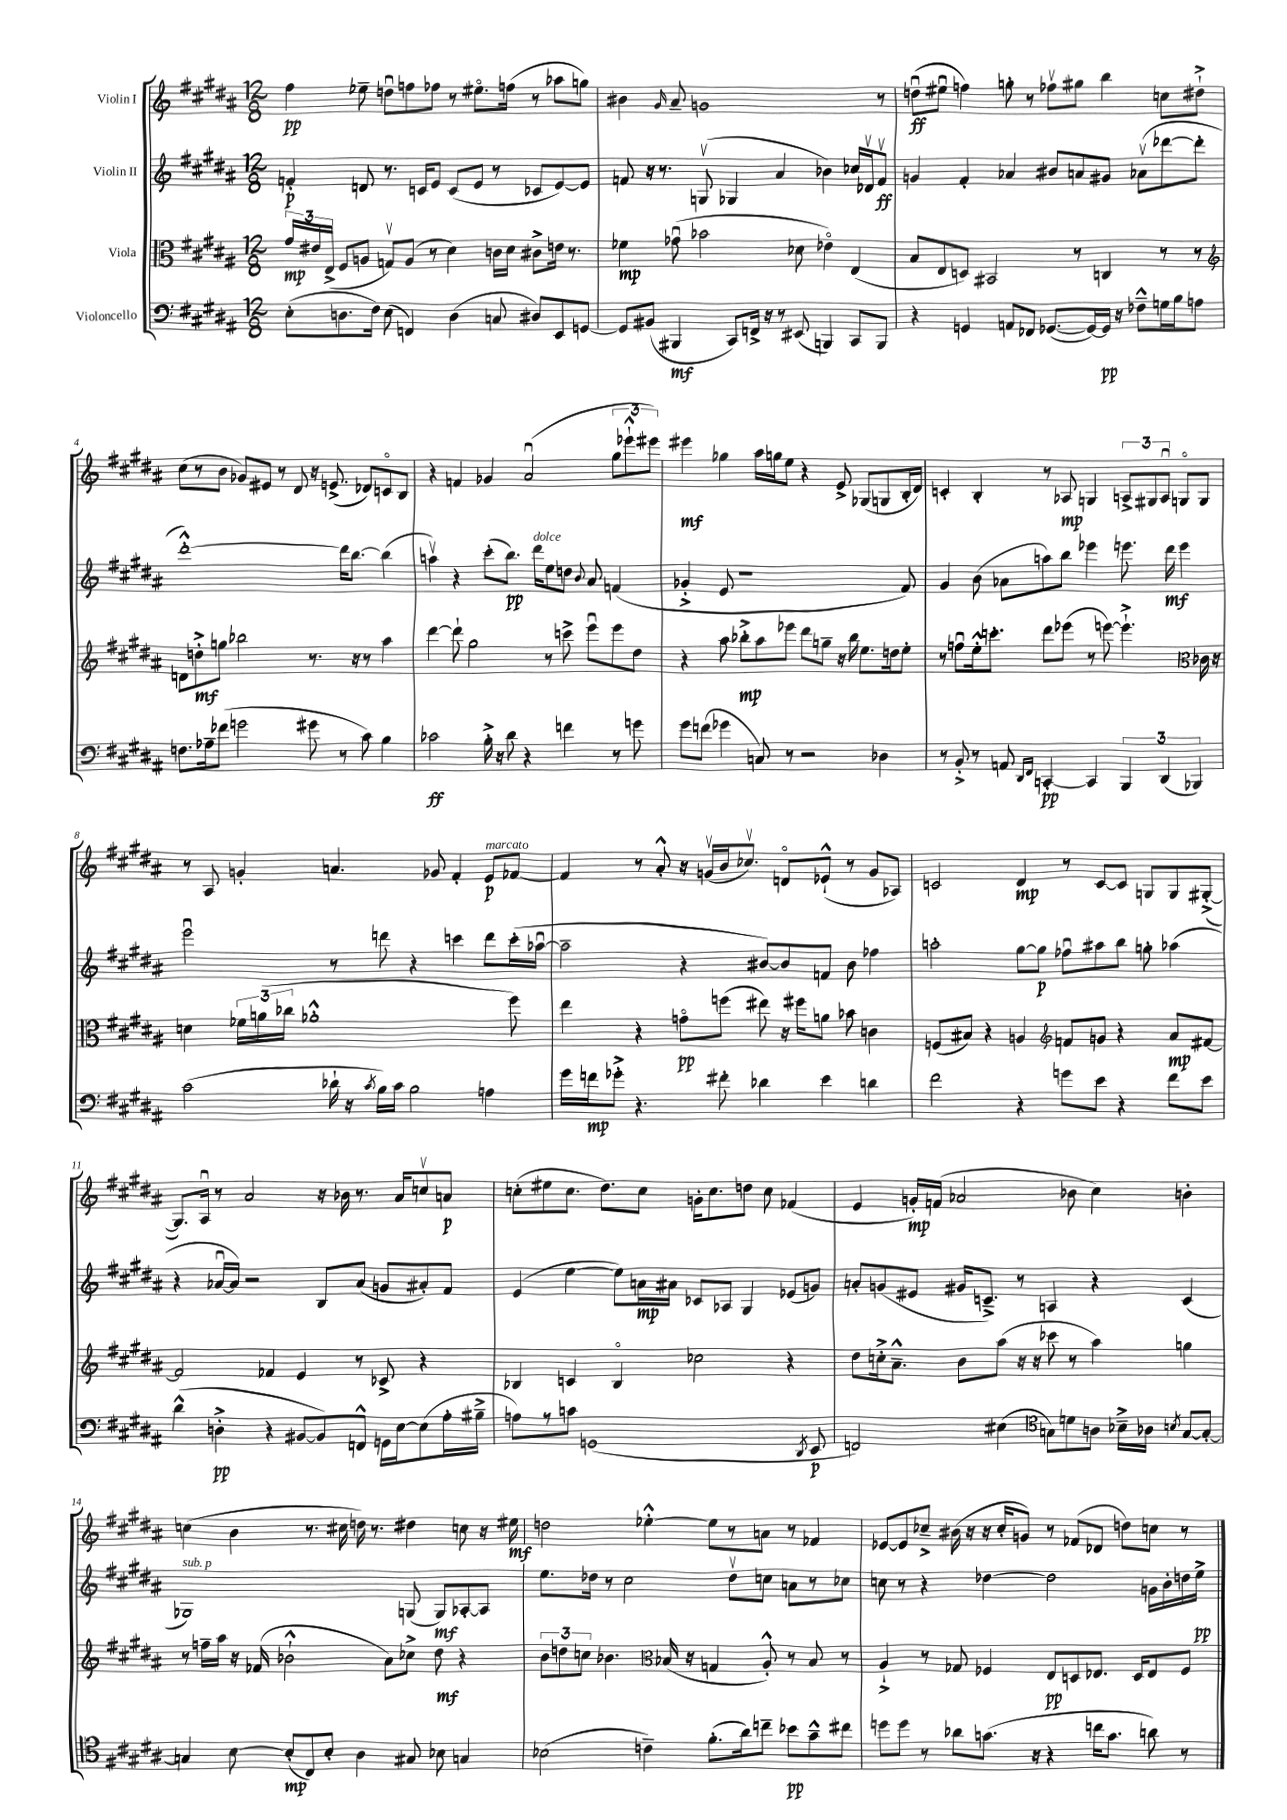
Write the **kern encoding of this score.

**kern	**dynam	**kern	**dynam	**kern	**dynam	**kern	**dynam
*part4	*part4	*part3	*part3	*part2	*part2	*part1	*part1
*staff4	*staff4	*staff3	*staff3	*staff2	*staff2	*staff1	*staff1
*I"Violoncello	*	*I"Viola	*	*I"Violin II	*	*I"Violin I	*
*clefF4	*	*clefC3	*	*clefG2	*	*clefG2	*
*k[f#c#g#d#a#]	*	*k[f#c#g#d#a#]	*	*k[f#c#g#d#a#]	*	*k[f#c#g#d#a#]	*
*M12/8	*	*M12/8	*	*M12/8	*	*M12/8	*
=1	=1	=1	=1	=1	=1	=1	=1
(8E'\L	.	24g#/LL	mp	4fn'/	p	4ff#\	pp
.	.	24e#X/	.	.	.	.	.
.	.	(24E^/JJ	.	.	.	.	.
8.Dn\	.	8F#/L	.	.	.	.	.
.	.	8An/J	.	8dn/	.	8ee-X~\	.
16F#\Jk)	.	.	.	.	.	.	.
(8E\	.	8Gnv/L)	.	8.r	.	8ddnu\L	.
4FFn/)	.	(8A/J	.	.	.	8ffn\	.
.	.	.	.	16cn/KL	.	.	.
.	.	8r	.	8e/J	.	8ff-X\J	.
(4D\	.	4d#\)	.	(8c/L	.	8r	.
.	.	.	.	8e/J	.	8.ee#X\L	.
8Cn/	.	16cn\LL	.	8r	.	.	.
.	.	16d#\JJ	.	.	.	(16ffn\Jk	.
8D#X/L)	.	8c#X^\L	.	8c-X/L	.	8r	.
8EE/	.	16en\Jk	.	[8e/)	.	8aa-X\L	.
.	.	8.r	.	.	.	.	.
[8GGn/J	.	.	.	8e/J]	.	8ggn\J)	.
=2	=2	=2	=2	=2	=2	=2	=2
8GG/L]	.	4f-X\	mp	8fn/	.	4b#X\	.
(8BB#X/J	.	.	.	16r	.	.	.
.	.	.	.	8.r	.	.	.
.	.	.	.	.	.	16qqg#/	.
4BBB#X/	mf	(8g-Xu\	.	.	.	8a#~/	.
.	.	2b-X\	.	(8Gnv/	.	1gn	.
8CC#/L)	.	.	.	4G-X/	.	.	.
16FFn^/Jk	.	.	.	.	.	.	.
16r	.	.	.	.	.	.	.
8r	.	.	.	4a#/	.	.	.
(8EE#X/	.	8d-X\	.	.	.	.	.
4BBBn/)	.	4e-X\)	.	4b-X\)	.	.	.
8CC#/L	.	(4E/	.	16cc-X/LL	.	.	.
.	.	.	.	16d-Xv/J	.	.	.
8BBB/J	.	.	.	8fv/J	ff	8r	.
=3	=3	=3	=3	=3	=3	=3	=3
4r	.	8B/L	.	4gn/	.	(8ddnu\L	ff
.	.	8E/	.	.	.	8ee#Xu\J	.
4GGn/	.	8Dn/J)	.	4f#'/	.	4ffn\)	.
.	.	2BB#X/	.	.	.	.	.
8AAn/L	.	.	.	4a-X/	.	8ggn'\	.
8FF-X/J	.	.	.	.	.	8r	.
([8.GG-X/L	.	.	.	8b#X/L	.	8ff-Xv\L	.
.	.	8r	.	8an/	.	8gg#X\J	.
16GG-/L_)	.	.	.	.	.	.	.
16GG-/JJ]	pp	4Cn/	.	8g#X/J	.	4bb\	.
16r	.	.	.	.	.	.	.
8F-X~^^\L	.	.	.	(8a-Xv\L	.	.	.
16Gn\L	.	8r	.	[8ddd-X\	.	8ccn\L	.
16B\J	.	.	.	.	.	.	.
8An\J	.	8r	.	8ddd-'\J]	.	8dd#X`^\J	.
!!LO:LB:g=z
=4	=4	=4	=4	=4	=4	=4	=4
*	*	*clefG2	*	*	*	*	*
8.Fn\L	.	8dn\L	.	[1ddd#'^^)	.	(8cc#\L	.
.	.	8ddn'^\	mf	.	.	8r	.
16A-X~\k	.	.	.	.	.	.	.
(8f-X\J	.	8ggn\J	.	.	.	8b\J	.
2gn\	.	2bb-X\	.	.	.	8g-X/L)	.
.	.	.	.	.	.	8e#X/J	.
.	.	.	.	.	.	8r	.
.	.	.	.	.	.	8d#/	.
8g#X\	.	8.r	.	.	.	16r	.
.	.	.	.	.	.	(8.en^/	.
8r	.	.	.	16ddd#\KL]	.	.	.
.	.	16r	.	[8.bb\J	.	.	.
8c#\)	.	8r	.	.	.	8d-X/L)	.
4B\	.	4aa#\	.	(4bb\]	.	8cn/	.
.	.	.	.	.	.	8B/J	.
=5	=5	=5	=5	=5	=5	=5	=5
2c-X\	ff	[4ddd#\	.	4aanv\)	.	4r	.
.	.	8ddd#`\]	.	4r	.	4fn/	.
.	.	2gg#\	.	.	.	.	.
16B'^\	.	.	.	(8ccc#'\L	.	4g-X/	.
16r	.	.	.	.	.	.	.
8d#\	.	.	.	8.bb\J)	pp	.	.
4r	.	.	.	.	.	(2a#u/	.
!	!	!	!	!LO:TX:a:i:t=dolce	!	!	!
.	.	.	.	16ddd#\KL	.	.	.
.	.	8r	.	8ee\	.	.	.
4fn\	.	8cccn^\	.	8ddn\J	.	.	.
.	.	.	.	8qqb/	.	.	.
.	.	8eeeu\L	.	8a#/	.	.	.
8r	.	8eee\	.	(4fn/	.	12gg#\L	.
.	.	.	.	.	.	12eee-X`^^\	.
8gn\	.	8dd#\J	.	.	.	.	.
.	.	.	.	.	.	12eee#X\J)	.
=6	=6	=6	=6	=6	=6	=6	=6
8g#\L	.	4r	.	4g-X'^/	.	4eee#X\	mf
(8fn\J	.	.	.	.	.	.	.
4g-X\	.	8aa#\	.	8e/	.	4gg-X\	.
.	.	8bb-X'^\L	mp	1r	.	.	.
8Cn/)	.	8aa#\	.	.	.	16aa#\LL	.
.	.	.	.	.	.	16ggn\J	.
8r	.	8eee-X\J	.	.	.	8ee\J	.
2r	.	8ddd#\L	.	.	.	4r	.
.	.	8ggn~\J	.	.	.	.	.
.	.	16r	.	.	.	8e^/	.
.	.	16bb-\	.	.	.	.	.
.	.	8.ee\L	.	.	.	(8G-X/L	.
4D-X\	.	.	.	.	.	8Gn/	.
.	.	16ddn\k	.	.	.	.	.
.	.	8ee'\J	.	8f#/)	.	16B'/L	.
.	.	.	.	.	.	16d#/JJ)	.
=7	=7	=7	=7	=7	=7	=7	=7
8r	.	8r	.	4g#/	.	4cn'/	.
8BB'^/	.	8ffnu\L	.	.	.	.	.
8r	.	16ee'^^\k	.	(8b\	.	4B'/	.
.	.	8.cccn'\J	.	.	.	.	.
8AAn/	.	.	.	8a-X\L	.	.	.
16qqDD#/LL	.	.	.	.	.	.	.
16qqFF#/JJ	.	.	.	.	.	.	.
[4CCn'/	pp	8ddd#\L	.	8aan\)	.	8r	.
.	.	(8eee-X\J	.	8bb\J	.	8A-X/	mp
4CC/]	.	8r	.	4eee-X\	.	4Gn/	.
.	.	[8eeen\)	.	.	.	.	.
6BBB/	.	4.eee`^\]	.	8.eeen\	.	12An^/L	.
.	.	.	.	.	.	12G#X/	.
(6DD#/	.	.	.	.	.	12Au/J	.
.	.	.	.	16ddd#\	mf	.	.
.	.	.	.	4eee\	.	8Gn/L	.
6BBB-X/)	.	.	.	.	.	.	.
*	*	*clefC3	*	*	*	*	*
.	.	16c-X\	.	.	.	8G/J	.
.	.	16r	.	.	.	.	.
!!LO:LB:g=z
=8	=8	=8	=8	=8	=8	=8	=8
(2c#\	.	4dn\	.	2eeeu\	.	8r	.
.	.	.	.	.	.	8A#/	.
.	.	24f-X\LL	.	.	.	4gn'/	.
.	.	(24an\	.	.	.	.	.
.	.	24cc-X\JJ	.	.	.	.	.
.	.	1a-X'^^	.	.	.	.	.
16d-X`\	.	.	.	8r	.	4.an/	.
16r	.	.	.	.	.	.	.
8qc#/	.	.	.	.	.	.	.
16B\LL)	.	.	.	8dddn\	.	.	.
16c#\JJ	.	.	.	.	.	.	.
2B\	.	.	.	4r	.	.	.
.	.	.	.	.	.	8g-X/	.
.	.	.	.	4cccn\	.	4f#'/	.
!	!	!	!	!	!	!LO:TX:a:i:t=marcato	!
4An\	.	.	.	8ddd\L	.	8e/L	p
.	.	8ff#\)	.	(16ccc'\L	.	[8f-X/J	.
.	.	.	.	[16aa-Xu\JJ	.	.	.
=9	=9	=9	=9	=9	=9	=9	=9
16g#\LL	.	4ee\	.	2aa-~\]	.	4f-/]	.
16fn\J	mp	.	.	.	.	.	.
8g-X'^\J	.	.	.	.	.	.	.
4.r	.	4r	.	.	.	8r	.
.	.	.	.	.	.	8a#'^^/	.
.	.	8gn\L	pp	4r	.	16r	.
.	.	.	.	.	.	(16gnv/LL	.
8f#X'\	.	(8ffn\J	.	.	.	16b/J	.
.	.	.	.	.	.	8.cc-Xv/J)	.
4d-X\	.	8ee#X\)	.	[8b#X/L)	.	.	.
.	.	16r	.	8b#/]	.	8dn/L	.
.	.	16ff#X\KL	.	.	.	.	.
4e\	.	8an\J	.	8fn/J	.	(8e-X`^^/J	.
.	.	8b-X\	.	8b#\	.	8r	.
4dn\	.	4cn\	.	4ff-X\	.	8g/L	.
.	.	.	.	.	.	8A-X/J)	.
=10	=10	=10	=10	=10	=10	=10	=10
2f#\	.	(8Fn/L	.	2aan'\	.	2cn/	.
.	.	8B#X/J)	.	.	.	.	.
.	.	4r	.	.	.	.	.
4r	.	4An/	.	[8gg#\L	.	4d#/	mp
.	.	.	.	8gg#\J]	p	.	.
*	*	*clefG2	*	*	*	*	*
8gn\L	.	8fn/L	.	8ff-Xu\L	.	8r	.
8e\J	.	8gn/J	.	8aa#X\	.	[8c/L	.
4r	.	4r	.	8bb\J	.	8c/J]	.
.	.	.	.	8ggn'\	.	8Gn/L	.
8f#\L	.	8a#/L	mp	(4aa-X\	.	8G/	.
8e\J	.	[8f#X/J	.	.	.	([8G#X'^/J	.
!!LO:LB:g=z
=11	=11	=11	=11	=11	=11	=11	=11
(4d#^^\	.	2f#/]	.	4r	.	8.G#/L])	.
.	.	.	.	.	.	16A#u/Jk	.
4Dn'^\	pp	.	.	[16a-Xu/LL	.	8r	.
.	.	.	.	16a-/JJ])	.	.	.
.	.	.	.	2r	.	2a#/	.
4r	.	4f-X/	.	.	.	.	.
[8BB#X/L	.	4e/	.	.	.	.	.
8BB#/])	.	.	.	8B/L	.	16r	.
.	.	.	.	.	.	16b-X\	.
8FFn^^/J	.	8r	.	(8a-/J	.	8.r	.
16GGn\LL	.	8c-X^/	.	8gn/L	.	.	.
[16E\J	.	.	.	.	.	16a#/KL	.
(8E\]	.	4r	.	8a#X'/)	.	8ccnv/	.
16A#'\L	.	.	.	8f#/J	.	8an/J	p
16B#X~^\JJ	.	.	.	.	.	.	.
=12	=12	=12	=12	=12	=12	=12	=12
8An\L)	.	4B-X/	.	(4e/	.	(8ccn'\L	.
8r	.	.	.	.	.	8ee#X\	.
8cn\J	.	4cn/	.	[4ee\	.	8.cc\J	.
(1GGn	.	.	.	.	.	.	.
.	.	.	.	.	.	8.dd#\L)	.
.	.	4B-/	.	8ee\L])	.	.	.
.	.	.	.	16an\L	mp	8cc\J	.
.	.	.	.	16a#X\JJ	.	.	.
.	.	2cc-X\	.	8c-X/L	.	16gn'\KL	.
.	.	.	.	.	.	8.cc\	.
.	.	.	.	8A-X/J	.	.	.
.	.	.	.	4G#/	.	8ddn\J	.
.	.	.	.	.	.	8cc\	.
.	.	4r	.	(8e-X/L	.	(4f-X/	.
8qDD#/	.	.	.	.	.	.	.
8EE/	p	.	.	8gn/J)	.	.	.
=13	=13	=13	=13	=13	=13	=13	=13
2FFn/)	.	8dd#\L	.	8an'/L	.	4e/	.
.	.	16ccn'^\k	.	(8gn/	.	.	.
.	.	8.a#~^^\J	.	.	.	.	.
.	.	.	.	8e#X/J	.	16gn'/LL)	mp
.	.	.	.	.	.	(16fn/JJ	.
.	.	8b\L	.	16g#X/KL	.	2a-X/	.
.	.	.	.	8.cn~^/J)	.	.	.
(4E#X\	.	(8aa#\J	.	.	.	.	.
.	.	16r	.	8r	.	.	.
.	.	16r	.	.	.	.	.
*clefC4	*	*	*	*	*	*	*
8Gn\L)	.	8ccc-X\	.	4An/	.	.	.
8dn\	.	8r	.	.	.	8b-X\	.
8An\J	.	4aa#\)	.	4r	.	4cc#\)	.
16B-X~^\LL	.	.	.	.	.	.	.
16A-X\JJ	.	.	.	.	.	.	.
8qBn/	.	.	.	.	.	.	.
[8G/L	.	4ggn\	.	(4c/	.	4bn'\	.
8G'/J_	.	.	.	.	.	.	.
!!LO:LB:g=z
=14	=14	=14	=14	=14	=14	=14	=14
!	!	!	!	!LO:TX:a:i:t=sub. p	!	!	!
4Gn/]	.	8r	.	1G-X)	.	(4ccn\	.
.	.	16ffn~\LL	.	.	.	.	.
.	.	16aa#\JJ	.	.	.	.	.
[8B\	.	16r	.	.	.	4b\	.
.	.	(16f-X/	.	.	.	.	.
(8B'/L]	mp	2b-X`^^\	.	.	.	.	.
8C#/)	.	.	.	.	.	8.r	.
8B'/J	.	.	.	.	.	.	.
.	.	.	.	.	.	16cc#X\	.
4A#\	.	.	.	.	.	16ddn\)	.
.	.	.	.	.	.	8.r	.
.	.	8a#\L)	.	.	.	.	.
8G#X/	.	8cc-X^\J	.	(8Gn/	.	4dd#X\	.
8B-X\	.	8dd#\	mf	8G/L)	mf	.	.
4Gn/	.	4r	.	[8A-X'/	.	8ccn\	.
.	.	.	.	8A-/J]	.	16r	.
.	.	.	.	.	.	16ee#X\	mf
=15	=15	=15	=15	=15	=15	=15	=15
(2B-X\	.	12b\L	.	8.ee\L	.	2ddn\	.
.	.	12ddn\	.	.	.	.	.
.	.	12ccn\J	.	.	.	.	.
.	.	.	.	16dd-X\Jk	.	.	.
.	.	4.b-X\	.	8r	.	.	.
.	.	.	.	2cc#\	.	.	.
4cn~\)	.	.	.	.	.	[4ee-X'^^\	.
*	*	*clefC3	*	*	*	*	*
.	.	(16B-X/	.	.	.	.	.
.	.	16r	.	.	.	.	.
(8.f#'\L	.	4Gn/	.	.	.	8ee-\L]	.
.	.	.	.	8dd-v\L	.	8r	.
16a#\k)	.	.	.	.	.	.	.
8ccn~\J	.	8A#'^^/)	.	8ccn\J	.	8an\J	.
8b-X\L	pp	8r	.	8an\L	.	8r	.
8g#~^^\	.	8B-/	.	8r	.	4f-X/	.
8cc#X\J	.	8r	.	8cc-X\J	.	.	.
=16	=16	=16	=16	=16	=16	=16	=16
8ddn\L	.	4A#`^/	.	8ccn\	.	[8e-X/L	.
8dd\J	.	.	.	8r	.	8e-/]	.
8r	.	8r	.	4r	.	8cc-X~^/J	.
8a-X\L	.	8G-X/	.	.	.	(16b#X\	.
.	.	.	.	.	.	16r	.
(8.gn\J	.	4F-X/	.	[4dd-X\	.	16r	.
.	.	.	.	.	.	16cc-'/KL	.
.	.	.	.	.	.	8gn/J)	.
16r	.	.	.	.	.	.	.
4r	.	8E/L	pp	2dd-\]	.	8r	.
.	.	8Dn/	.	.	.	(8f-X/L	.
16ccn\KL	.	8.E-X/J	.	.	.	8d-X/J	.
8.g\J	.	.	.	.	.	.	.
.	.	.	.	.	.	8ddn\L)	.
.	.	16D/KL	.	.	.	.	.
8an\)	.	8E-/	.	16gn\LL	.	8ccn\J	.
.	.	.	.	16b'\	.	.	.
8r	.	8F-/J	.	16ddn\	.	8r	.
.	.	.	.	16ee^\JJ	pp	.	.
==	==	==	==	==	==	==	==
*-	*-	*-	*-	*-	*-	*-	*-
